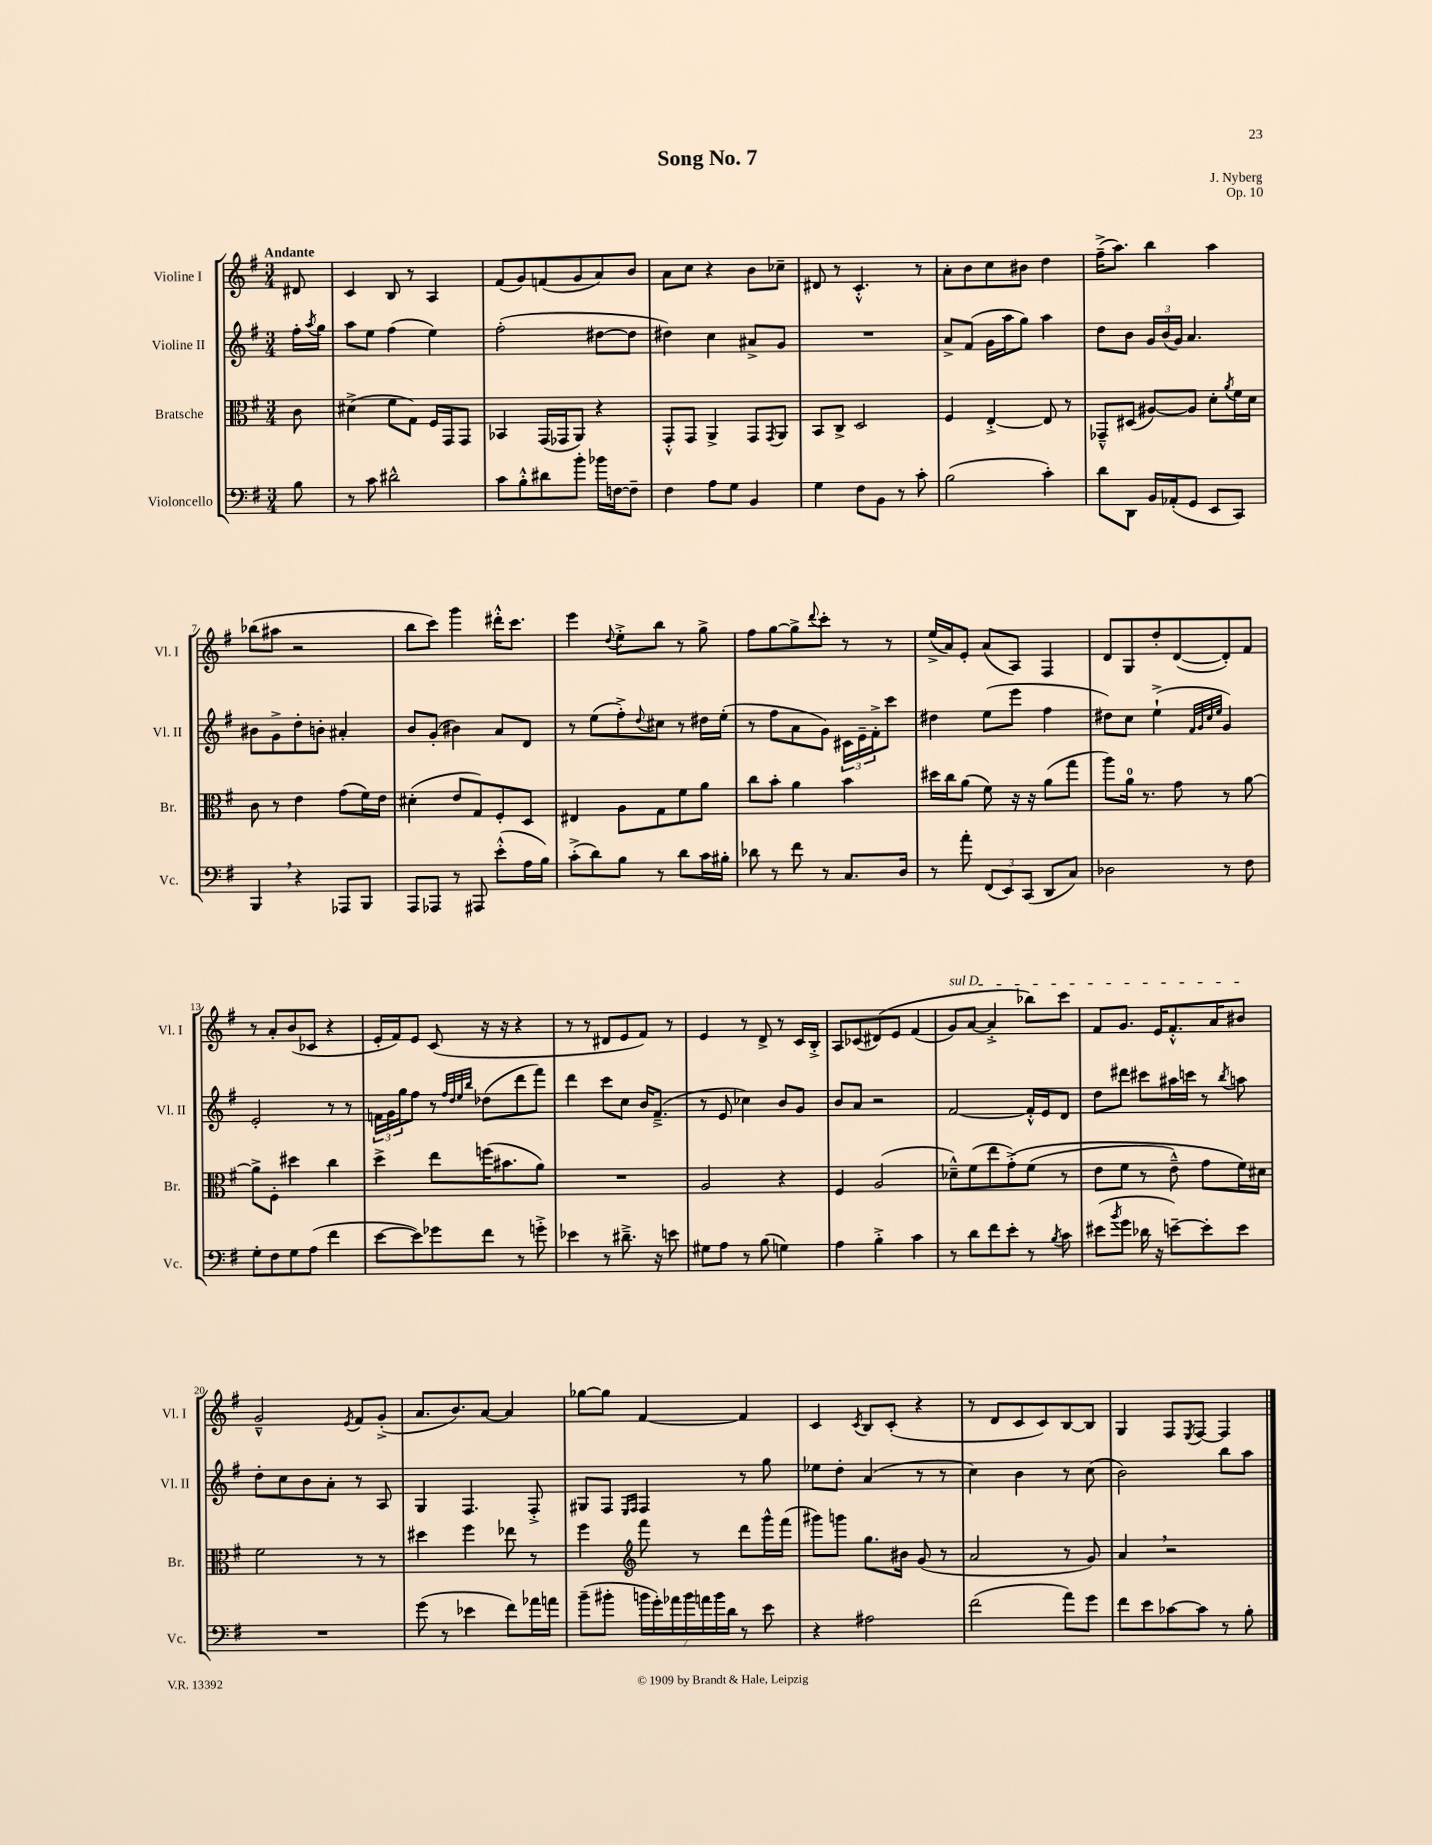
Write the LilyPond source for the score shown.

\header { title = "Song No. 7" composer = "J. Nyberg" opus = "Op. 10" }
<<
\new StaffGroup <<
\new Staff = "s0" \with { instrumentName = "Violine I" shortInstrumentName = "Vl. I" } {
    \clef treble \key g \major \numericTimeSignature \time 3/4 \partial 8 \tempo "Andante"
    dis'8 |
    c'4 b8 r8 a4 |
    fis'8( g'8) f'8( g'8 a'8) b'8 |
    a'8 c''8 r4 b'8 ces''8-- |
    dis'8 r8 c'4.-.-^ r8 |
    a'8-. b'8 c''8 bis'8 d''4 |
    fis''16--->( a''8.) b''4 a''4 |
    bes''8( ais''8 r2 |
    b''8 c'''8) g'''4 dis'''16-.-^ c'''8. |
    e'''4 \appoggiatura { d''8 } e''8-.-> b''8 r8 g''8-> |
    fis''8 g''8~ g''8-> \appoggiatura { d'''8 } c'''8-. r8 r8 |
    e''16->( a'16) e'8-. a'8( a8) fis4 |
    d'8 g8 d''8-. d'8~( d'8-.) fis'8 |
    r8 a'8-. b'8( ces'8 r4 |
    e'16-. fis'16) e'8 c'8( r16 r16 r4 |
    r8 r8 dis'8 e'8 fis'8) r8 |
    e'4 r8 d'8-> r8 c'16 b16-.-> |
    a8 ces'8( dis'8)\( e'8 fis'4( |
    \once \override TextSpanner.bound-details.left.text = \markup { \italic "sul D" } g'8\startTextSpan) a'8~ a'4-.-> bes''8\) c'''8 |
    fis'8 g'8. e'16 fis'8.-.-^ a'16 bis'8\stopTextSpan |
    g'2---^ \acciaccatura { e'8 } fis'8 g'8-.->( |
    a'8. b'8.) a'8~ a'4 |
    ges''8~ ges''8 fis'4~ fis'4 |
    c'4 \acciaccatura { c'8 } b8 c'8-.( r4 |
    r8 d'8 c'8 c'8) b8~ b8 |
    g4 fis8 \acciaccatura { e8 } fis8~ fis4 \bar "|." |
}
\new Staff = "s1" \with { instrumentName = "Violine II" shortInstrumentName = "Vl. II" } {
    \clef treble \key g \major \numericTimeSignature \time 3/4 \partial 8
    fis''16-. \acciaccatura { a''8 } g''16 |
    a''8 e''8 fis''4( e''4) |
    fis''2-.( dis''8~ dis''8 |
    dis''4) c''4 ais'8-> g'8 |
    R2. |
    a'8-> fis'8( g'16 a''16 g''8) a''4 |
    d''8 b'8 \tuplet 3/2 { g'16 b'16( g'16) } a'4. |
    bis'8 g'8-> d''8-. b'8-. ais'4-. |
    b'8 g'8-.( bis'4) a'8 d'8 |
    r8 e''8( fis''8-.->) \appoggiatura { d''8 } cis''8 r8 dis''16 e''16-.( |
    r8 fis''8 a'8 g'8) \tuplet 3/2 { cis'16 e'16-- fis'16-.-> } c'''8 |
    dis''4 e''8( e'''8 fis''4 |
    dis''8) c''8 e''4-!->( \grace { fis'32 g'32 c''32 e''32 } g'4) |
    e'2-. r8 r8 |
    \tuplet 3/2 { f'16 g'16 g''16 } fis''8 r8 \grace { fis''32 d''32 e''32 b''32 } des''8( d'''8 fis'''8) |
    d'''4 c'''8 c''8 b'16 fis'8.--->( |
    r8 e'8 ces''4) b'8 g'8 |
    b'8 a'8 r2 |
    fis'2~ fis'16-.-^ e'16 d'8 |
    d''8 dis'''8 cis'''8 ais''16 c'''16 r8 \acciaccatura { b''8 } a''8 |
    d''8-. c''8 b'8 a'8-. r8 a8 |
    g4 fis4. fis8-.-> |
    gis8 fis8 \grace { e16 fis16 } fis4 r8 g''8 |
    ees''8 d''8-. a'4( r8 r8 |
    c''4) b'4 r8 c''8( |
    b'2) b''8 a''8 \bar "|." |
}
\new Staff = "s2" \with { instrumentName = "Bratsche" shortInstrumentName = "Br." } {
    \clef alto \key g \major \numericTimeSignature \time 3/4 \partial 8
    c'8 |
    dis'4->( fis'8 g8) fis16 g,16 g,8 |
    bes,4 g,16( ges,16 a,8) r4 |
    g,8-.-^ g,8 a,4-> g,8 \acciaccatura { g,8 } a,8 |
    b,8 c8-> d2 |
    fis4 e4~-.-> e8 r8 |
    ges,8---^ dis8( ais8~) ais8 d'8-. \acciaccatura { a'8 } fis'16 d'16 |
    c'8 r8 e'4 g'8( fis'16) e'16 |
    dis'4-.( e'8 g8) fis8-. d8 |
    eis4 a8 g8 fis'8 a'8 |
    c''8 b'8-. a'4 b'4 |
    dis''16 c''16 a'8( fis'8) r16 r16 a'8( g''8 |
    a''8) a'16-0 r8. g'8 r8 a'8~ |
    a'8-> fis8-. dis''4 c''4 |
    d''4-> e''8 f''16( bis'8. a'8) |
    R2. |
    a2 r4 |
    fis4 a2( |
    des'8---^) fis'8( e''8 g'8-.->)\( fis'8( r8 |
    e'8 fis'8 r8 e'8---^) g'8 fis'16\) dis'16 |
    fis'2 r8 r8 |
    dis''4 fis''4 ees''8 r8 |
    fis''4 \clef treble fis'''8 r8 d'''8 g'''16-^ fis'''16( |
    gis'''8) g'''8 g''8. bis'16 g'8( r8 |
    a'2 r8 g'8) |
    a'4 \breathe r2 \bar "|." |
}
\new Staff = "s3" \with { instrumentName = "Violoncello" shortInstrumentName = "Vc." } {
    \clef bass \key g \major \numericTimeSignature \time 3/4 \partial 8
    b8 |
    r8 c'8 dis'2-^ |
    c'8 b8-.-^ dis'8 b'8-. bes'16 f16~ f8-- |
    fis4 a8 g8 b,4 |
    g4 fis8 b,8 r8 c'8-. |
    b2( c'4-.) |
    d'8 d,8 b,16 aes,16-.( g,8 e,8 c,8) |
    b,,4 \breathe r4 aes,,8 b,,8 |
    a,,8 aes,,8 r8 ais,,8 e'8-.-^( a16 b16) |
    c'8-.->( d'8) b8 r8 d'8 c'16 bis16-. |
    des'8 r8 fis'8 r8 c8. d16 |
    r8 a'8-. \tuplet 3/2 { fis,8( e,8) c,8( } d,8 c8) |
    des2 r8 fis8 |
    g8-. fis8 g8 a8( fis'4 |
    e'8~ e'8) ges'8 fis'8 r8 g'8-.-> |
    ees'4 r8 dis'8.---> r16 e'8 |
    gis8 a8 r8 b8( g4) |
    a4 b4-.-> c'4 |
    r8 d'8 fis'8 e'8-. r8 \acciaccatura { b8 } c'8 |
    eis'8( \acciaccatura { b'8 } g'8 des'16 r16 e'8~--) e'8-. e'8 |
    R2. |
    g'8( r8 ees'4 fis'8) aes'16 a'16 |
    b'8--( bis'8-. \tuplet 7/4 { b'16 g'16-.) aes'16 b'16 a'16 b'16 d'16 } r8 e'8 |
    r4 ais2 |
    fis'2( a'8) g'8 |
    fis'8 e'8 ces'8~ ces'8 r8 b8-. \bar "|." |
}
>>
>>
